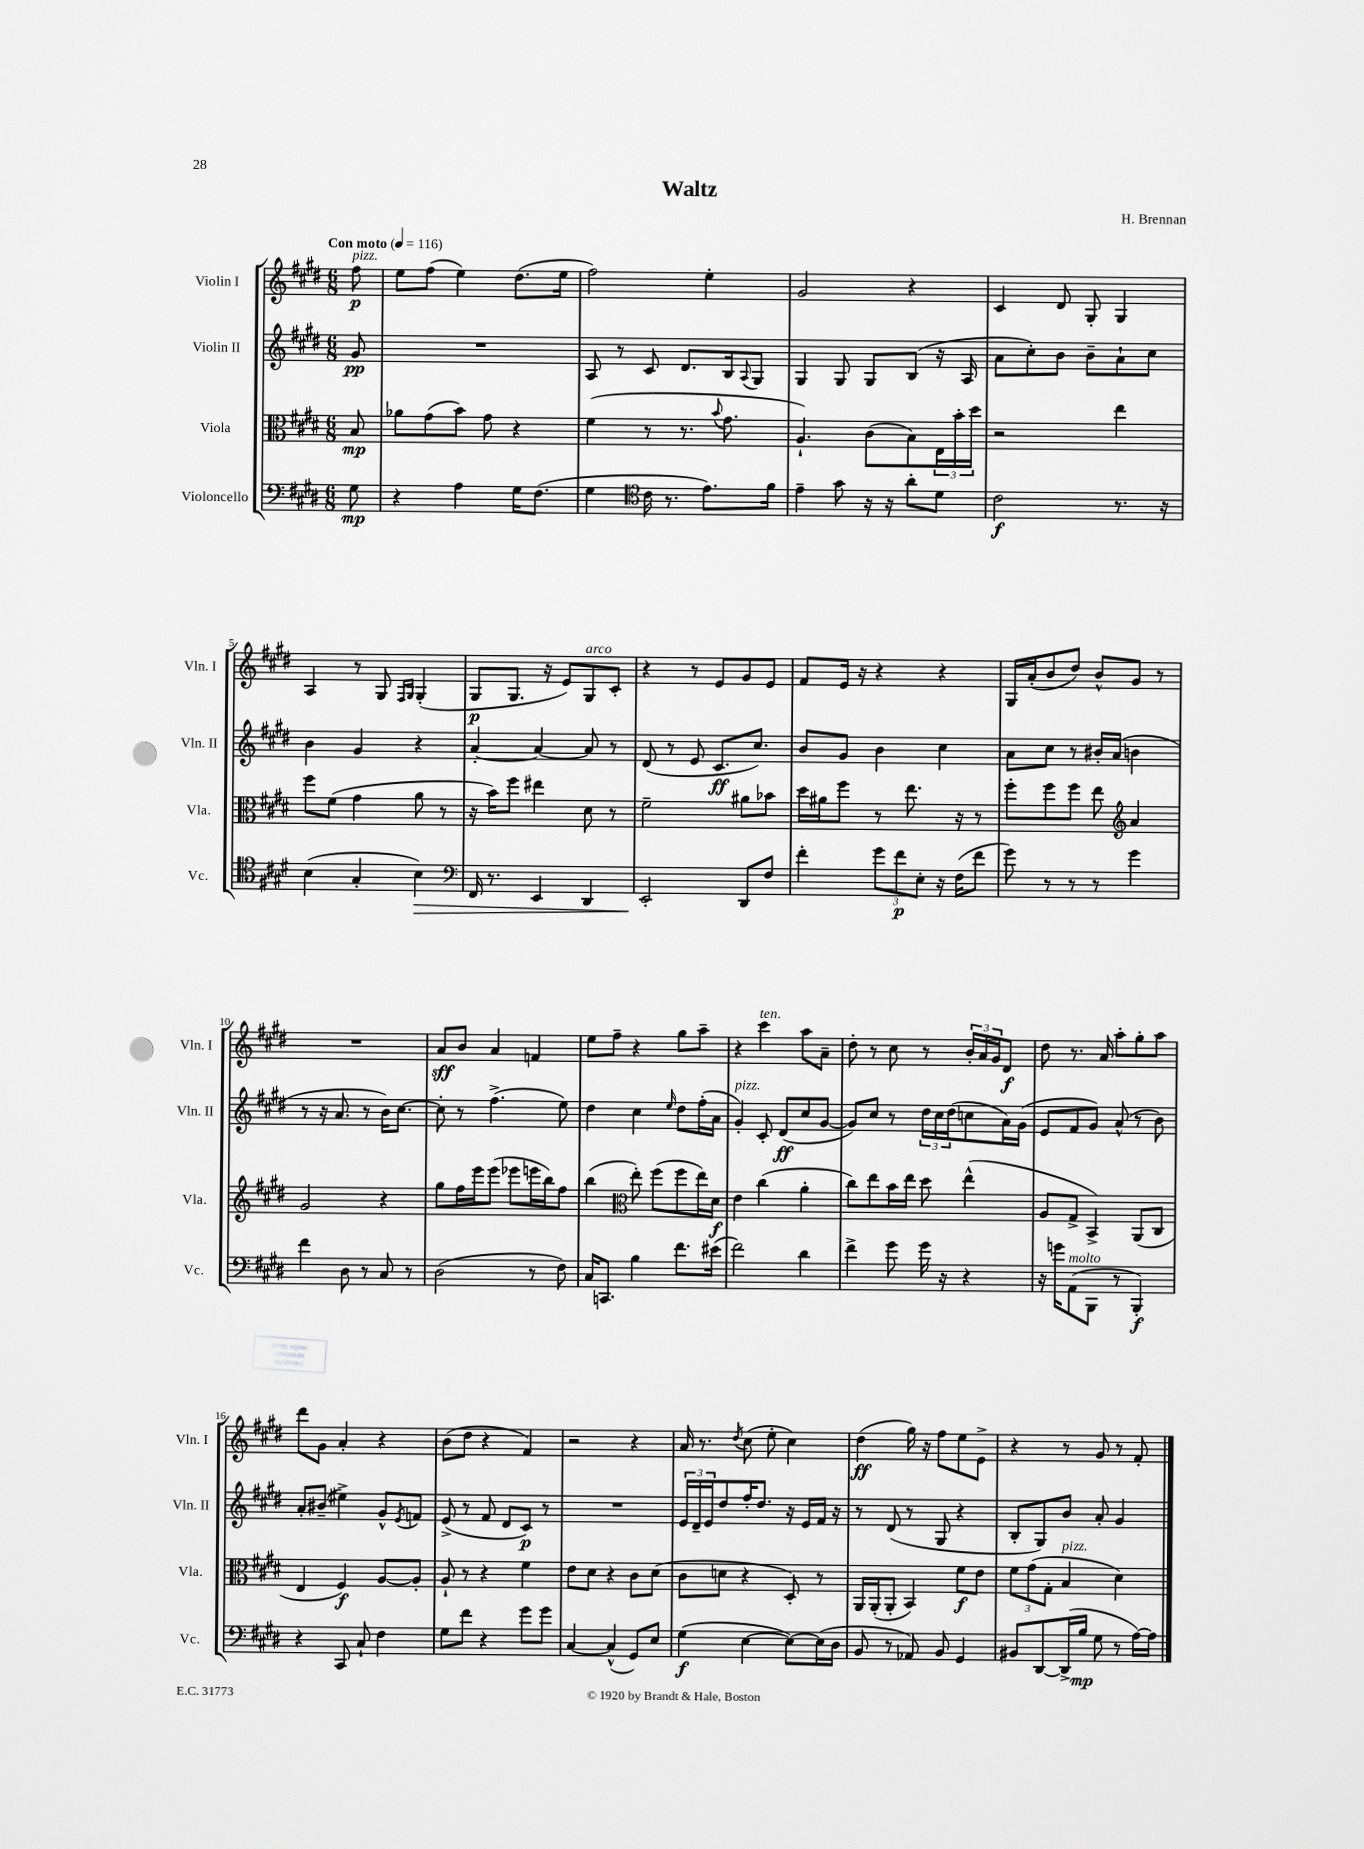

**kern	**kern	**kern	**kern
*staff4	*staff3	*staff2	*staff1
*clefF4	*clefC3	*clefG2	*clefG2
*k[f#c#g#d#]	*k[f#c#g#d#]	*k[f#c#g#d#]	*k[f#c#g#d#]
*M6/8	*M6/8	*M6/8	*M6/8
*MM116	*MM116	*MM116	*MM116
8G#	8B	8g#	8ff#
=	=	=	=
4r	8a-	2.r	8ee
.	(8g#	.	(8ff#
4A	8b)	.	4ee)
.	8g#	.	.
16G#	4r	.	(8.dd#
(8.F#	.	.	.
.	.	.	16ee
=	=	=	=
4G#	(4f#	8A	2ff#)
.	.	8r	.
*clefC4	*	*	*
16c#	8r	8c#	.
8.r	.	.	.
.	8.r	8.d#	.
8.e)	.	.	4ee'
.	8qqb	.	.
.	8.g#	16B	.
.	.	8qqA	.
.	.	8G#	.
16f#	.	.	.
=	=	=	=
4e~	4.A`)	4G#	2g#
8g#	.	8G#	.
16r	(8c#	8G#	.
16r	.	.	.
8a'	8B)	(8B	4r
8d#	24E	16r	.
.	24b'	.	.
.	.	16A	.
.	24dd#	.	.
=	=	=	=
2c#	2r	8a	4c#
.	.	8cc#')	.
.	.	8b	8d#
.	.	8b~	8G#'
8.r	4ee	8a`	4G#
.	.	8cc#	.
16r	.	.	.
=	=	=	=
(4B	8ff#	4b	4A
.	(8f#	.	.
4G#'	4g#	4g#	8r
.	.	.	8G#
.	.	.	16qqF#
.	.	.	16qqG#
4B)	8a	4r	(4G#'
.	8r	.	.
=	=	=	=
*clefF4	*	*	*
16FF#	16r	[4a'	8G#
8.r	16b)	.	.
.	8ff#	.	8.G#
4EE	4ee#	4a_	.
.	.	.	16r
.	.	.	8e)
4DD#	8d#	8a]	8G#
.	8r	8r	8c#'
=	=	=	=
2EE'	2f#~	(8d#	4r
.	.	8r	.
.	.	8e	8r
.	.	8.c#	8e
8DD#	8a#	.	8g#
.	.	8.cc#)	.
8F#	8b-	.	8e
=	=	=	=
4f#'	16dd#	8b	8f#
.	16a#	.	.
.	8ff#	8g#	16e
.	.	.	16r
12g#	8r	4b	4r
12f#	.	.	.
.	8.ee	.	.
12E'	.	.	.
16r	.	4cc#	4r
(16F#	16r	.	.
8f#	8r	.	.
=	=	=	=
8g#)	8ff#'	8a	16G#
.	.	.	(16a'
8r	8ff#	8cc#	8b
8r	8ff#	8r	8dd#)
8r	8ee	16b#'	8b^^
.	.	(16a	.
*	*clefG2	*	*
4g#	4a	4b	8g#
.	.	.	8r
=	=	=	=
4f#	2g#	8r	2.r
.	.	16r	.
.	.	8.a	.
8D#	.	.	.
8r	.	8r	.
8C#	4r	16b)	.
.	.	[8.cc#	.
8r	.	.	.
=	=	=	=
(2D#	8gg#	8cc#']	8a
.	16ff#	8r	8b
.	16eee	.	.
.	(8eee	(4.ff#^	4a
.	8eee-	.	.
8r	16eee	.	4f
.	16bb)	.	.
8F#)	8ff#	8ee)	.
=	=	=	=
16C#	(4bb	4dd#	8ee
8.CC	.	.	.
.	.	.	8ff#~
*	*clefC3	*	*
4B	8ee')	4cc#	4r
.	(8ff#	.	.
.	.	16qqee	.
8.f#	8ff#	8dd#	8gg#
.	16ee)	(16ff#'	8aa~
(16e#	16d#	16a	.
=	=	=	=
2f#)	4e	4g#')	4r
.	(4cc#	8c#'	4ccc#
.	.	(8d#	.
4d#	4a'	8cc#	8aa
.	.	[8g#	8a~
=	=	=	=
4f#^	8cc#)	8g#])	8dd#'
.	8ee	8cc#	8r
8g#	16b	8r	8cc#
.	16ee	.	.
16g#	8dd#	24dd#	8r
.	.	24cc#	.
16r	.	.	.
.	.	(24dd#	.
4r	(4ee^^	8cc	24b'
.	.	.	24a
.	.	.	24g#
.	.	16a)	8d#
.	.	(16g#	.
=	=	=	=
16r	8A	8e	8dd#
16g	.	.	.
(8AA	8G#^	8f#	8.r
8BBB	4BB^)	8g#)	.
.	.	.	16a
8r	.	(8a^^	8aa'
4BBB')	(8AA	8r	8gg#'
.	8C#	8b)	8aa
=	=	=	=
4r	4E	8a'	8ddd#
.	.	(8b#~	8g#
8CC#	4F#)	4ee#^)	4a'
8C#`	.	.	.
4F#	[8A	8g#^^	4r
.	.	8qe	.
.	8A']	8f	.
=	=	=	=
8G#	8A`	(8e^	(8b
8f#	8r	8r	8dd#
4r	4r	8f#	4r
.	.	8d#	.
8g#	4f#	8c#)	4f#)
8g#	.	8r	.
=	=	=	=
[4C#	8e	2.r	2r
.	8d#	.	.
(4C#^^]	4r	.	.
8GG#)	8c#	.	4r
8E	(8d#	.	.
=	=	=	=
(4G#	8c#	24e	16a
.	.	24d#~	.
.	.	.	8.r
.	.	24e	.
.	8d	8dd#	.
.	.	.	8qdd#
[4E	4r	16ff#'	(8cc#
.	.	8.dd#	.
.	.	.	8ee'
8E_)	8D#')	16r	4cc#)
.	.	16e	.
(16E]	8r	16f#	.
16D#	.	16r	.
=	=	=	=
8BB	16AA	8r	(4dd#
.	(16AA'	.	.
8r	8AA'	(8d#	.
8AA-)	4BB)	8r	16gg#)
.	.	.	16r
8BB	.	8G#	8ff#
4GG#	8f#	4r	8ee
.	8e	.	8e^
=	=	=	=
8BB#	12f#	8B'	4r
.	(12g#	.	.
[8DD#	.	8G#)	.
.	12G#'	.	.
(16DD#^]	4B	8b	8r
16B	.	.	.
8G#	.	8a'	8g#
8r	4d#)	4g#	8r
[16A)	.	.	8f#'
16A]	.	.	.
==	==	==	==
*-	*-	*-	*-
